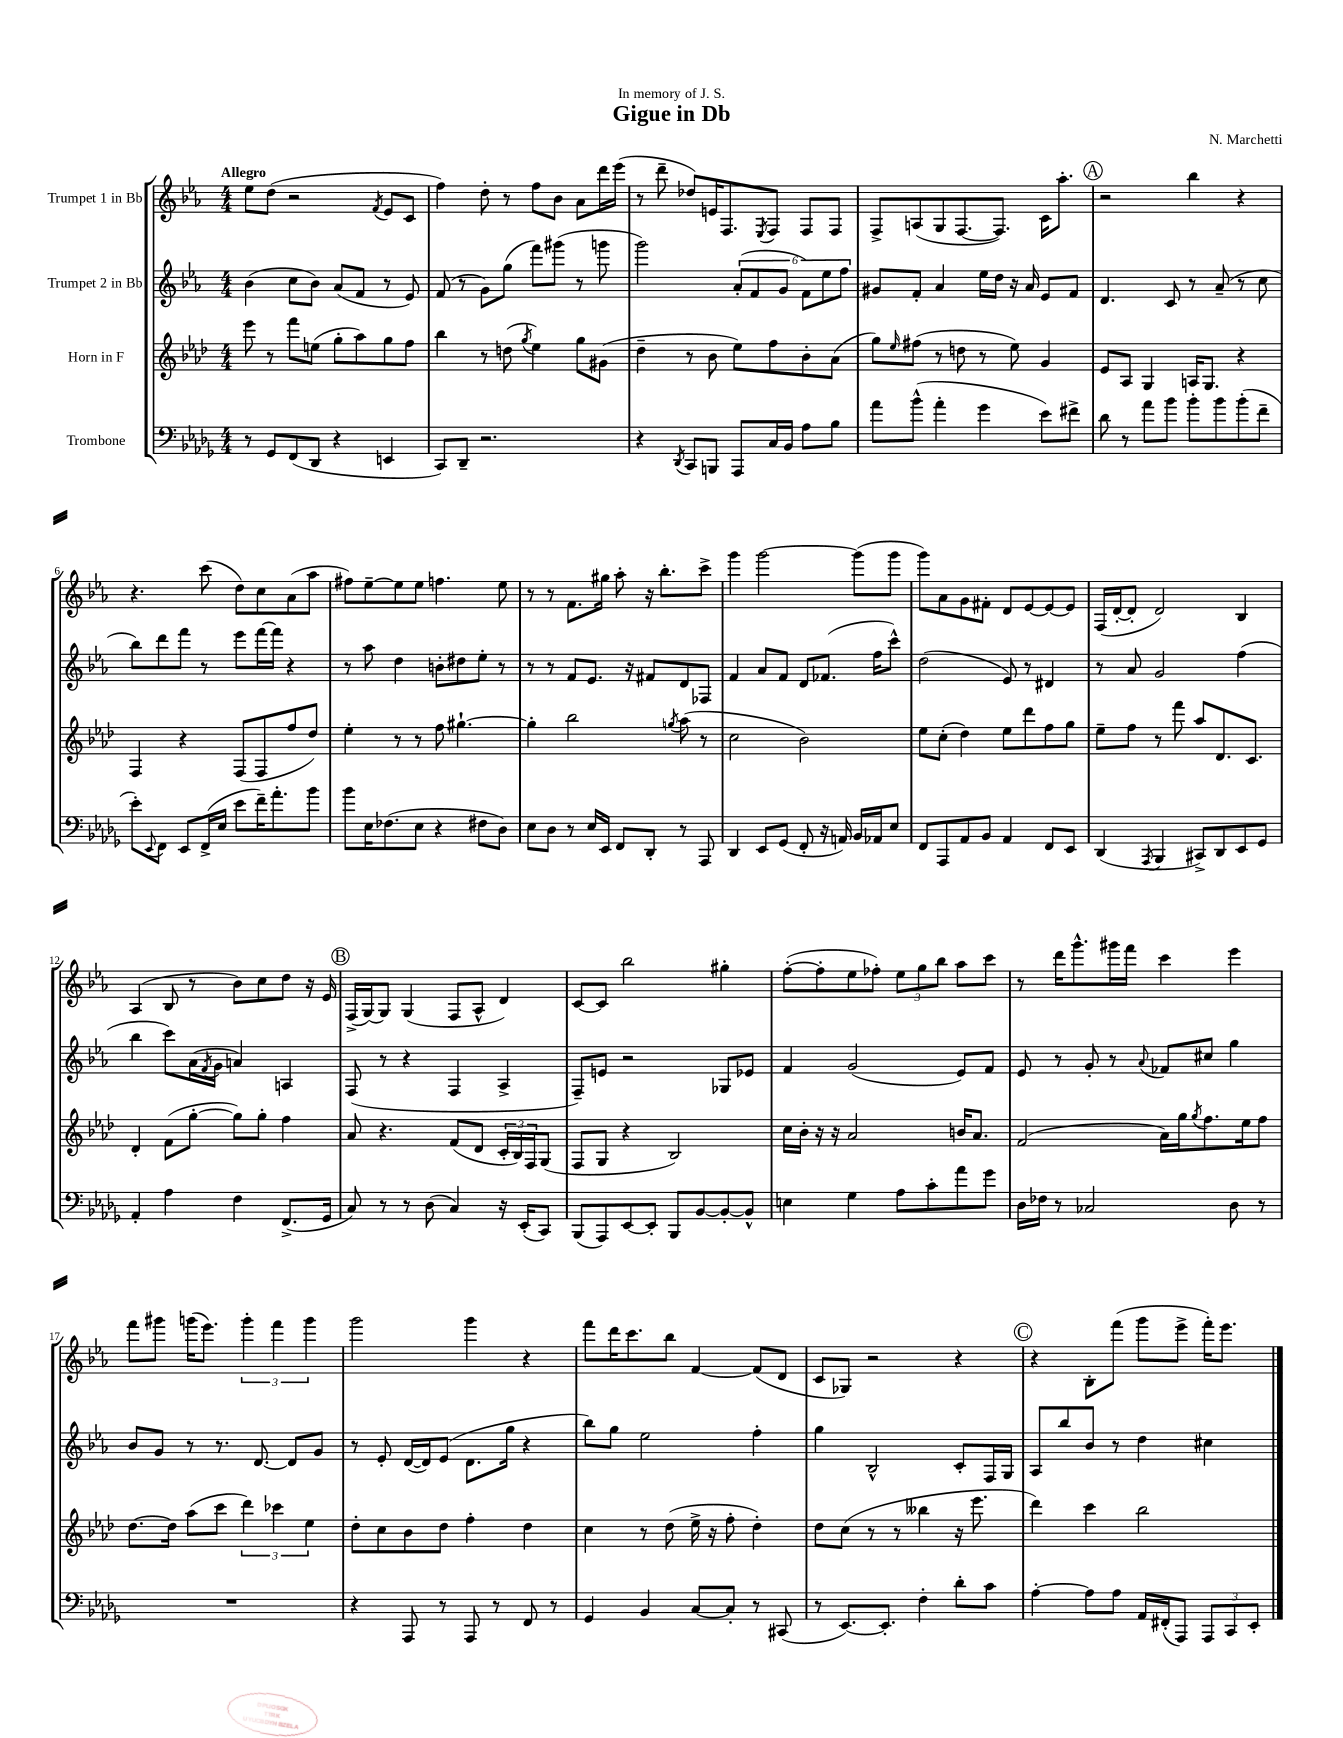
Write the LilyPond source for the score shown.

\header { title = "Gigue in Db" composer = "N. Marchetti" dedication = "In memory of J. S." }
<<
\new StaffGroup <<
\new Staff = "s0" \with { instrumentName = "Trumpet 1 in Bb" } {
    \clef treble \key ees \major \numericTimeSignature \time 4/4 \tempo "Allegro"
    ees''8 d''8( r2 \acciaccatura { f'8 } ees'8 c'8 |
    f''4) d''8-. r8 f''8 bes'8 aes'8 d'''16 ees'''16( |
    r8 d'''8-- des''8) e'16 f8. \acciaccatura { ees8 } f8 f8 f8 |
    f8-> a8( g8 f8.~ f8.) c'16 aes''8.-. |
    \mark \markup { \circle "A" } r2 bes''4 r4 |
    r4. c'''8( d''8) c''8 aes'8( aes''8 |
    fis''8) ees''8~-- ees''8 ees''8 f''4. ees''8 |
    r8 r8 f'8. gis''16 aes''8-. r16 bes''8.-. c'''8-> |
    g'''4 g'''2~ g'''8( g'''8 |
    g'''8) aes'8 g'8 fis'8-. d'8 ees'8~ ees'8~ ees'8 |
    f16( d'16~-. d'8-. d'2) bes4 |
    aes4( bes8 r8 bes'8) c''8 d''8 r16 ees'16 |
    \mark \markup { \circle "B" } f16->( g16~) g8 g4( f8 aes8-^ d'4) |
    c'8~ c'8 bes''2 gis''4-. |
    f''8~-.( f''8-. ees''8 fes''8-.) \tuplet 3/2 { ees''8 g''8 bes''8 } aes''8 c'''8 |
    r8 d'''16 g'''8.-^ gis'''16 f'''16 c'''4 ees'''4 |
    f'''8 gis'''8 g'''16( ees'''8.) \tuplet 3/2 { g'''4-. f'''4 g'''4 } |
    g'''2 g'''4 r4 |
    f'''8 d'''16 c'''8. bes''8 f'4~ f'8( d'8 |
    c'8 ges8) r2 r4 |
    \mark \markup { \circle "C" } r4 bes8-. f'''8( g'''8 ees'''8-> f'''16-.) ees'''8. \bar "|." |
}
\new Staff = "s1" \with { instrumentName = "Trumpet 2 in Bb" } {
    \clef treble \key ees \major \numericTimeSignature \time 4/4
    bes'4( c''8 bes'8) aes'8( f'8 r8 ees'8) |
    f'8( r8 g'8) g''8( f'''8) gis'''8( r8 g'''8 |
    g'''2) \tuplet 6/4 { aes'8-.( f'8 g'8 f'8) ees''8 f''8 } |
    gis'8 f'8-. aes'4 ees''16 d''16 r16 aes'16 ees'8 f'8 |
    \mark \markup { \circle "A" } d'4. c'8 r8 aes'8--( r8 c''8 |
    bes''8) d'''8 f'''8 r8 ees'''8 f'''16~ f'''16 r4 |
    r8 aes''8 d''4 b'8-. dis''8 ees''8-. r8 |
    r8 r8 f'8 ees'8. r16 fis'8 d'8 fes8 |
    f'4 aes'8 f'8 d'8 fes'8.( f''16 c'''8-^) |
    d''2( ees'8) r8 dis'4 |
    r8 aes'8 g'2 f''4( |
    bes''4 c'''8) aes'16( \acciaccatura { f'8 } g'16 a'4) a4 |
    \mark \markup { \circle "B" } f8( r8 r4 f4 aes4-> |
    f8--) e'8 r2 ges8 ees'8 |
    f'4 g'2( ees'8) f'8 |
    ees'8 r8 g'8-. r8 \appoggiatura { aes'8 } fes'8 cis''8 g''4 |
    bes'8 g'8 r8 r8. d'8.~ d'8 g'8 |
    r8 ees'8-. d'16~( d'16) ees'8( d'8. g''16 r4 |
    bes''8) g''8 ees''2 f''4-. |
    g''4 bes2-^ c'8-. f16 g16 |
    \mark \markup { \circle "C" } aes8 bes''8 bes'8 r8 d''4 cis''4 \bar "|." |
}
\new Staff = "s2" \with { instrumentName = "Horn in F" } {
    \clef treble \key aes \major \numericTimeSignature \time 4/4
    ees'''8 r8 f'''8 e''8( g''8-. aes''8) g''8 f''8 |
    bes''4 r8 d''8( \acciaccatura { g''8 } ees''4) g''8 gis'8( |
    des''4-- r8 bes'8 ees''8) f''8 bes'8-. aes'8( |
    g''8) \grace { ees''16 } fis''8( r8 d''8 r8 ees''8) g'4 |
    \mark \markup { \circle "A" } ees'8 aes8 g4 a16 g8. r4 |
    f4 r4 f8( f8 f''8 des''8) |
    ees''4-. r8 r8 f''8 gis''4.~-! |
    gis''4-. bes''2 \acciaccatura { g''8 } aes''8( r8 |
    c''2 bes'2) |
    ees''8 c''8-.( des''4) ees''8 des'''8 f''8 g''8 |
    ees''8-- f''8 r8 f'''8 aes''8 des'8. c'8. |
    des'4-. f'8( g''8~-. g''8) g''8-. f''4 |
    \mark \markup { \circle "B" } aes'8 r4. f'8( des'8 \tuplet 3/2 { c'16-. bes16) f16 } g8( |
    f8 g8 r4 bes2) |
    c''16 bes'16-. r16 r16 aes'2 b'16 aes'8. |
    f'2( aes'16) g''16 \acciaccatura { g''8 } f''8. ees''16 f''8 |
    des''8.~ des''16 aes''8( c'''8 \tuplet 3/2 { des'''4) ces'''4 ees''4 } |
    des''8-. c''8 bes'8 des''8 f''4-. des''4 |
    c''4 r8 des''8( ees''16-> r16 f''8-. des''4-.) |
    des''8 c''8( r8 r8 beses''4 r16 ees'''8. |
    \mark \markup { \circle "C" } des'''4) c'''4 bes''2 \bar "|." |
}
\new Staff = "s3" \with { instrumentName = "Trombone" } {
    \clef bass \key des \major \numericTimeSignature \time 4/4
    r8 ges,8 f,8( des,8 r4 e,4 |
    c,8) des,8-- r2. |
    r4 \acciaccatura { des,8 } c,8 b,,8 aes,,8 c16 bes,16 aes8 bes8 |
    aes'8 bes'8-^( aes'4-. ges'4 ees'8) fis'8-> |
    \mark \markup { \circle "A" } des'8 r8 aes'8 bes'8 bes'8-. bes'8 bes'8-.( f'8-- |
    ees'8-.) \appoggiatura { ees,8 } f,8 ees,8 f,16->( ees16 ees'8 f'16--) aes'8.-. bes'8 |
    bes'8 ees16 fes8.( ees8 r4 fis8 des8) |
    ees8 des8 r8 ees16 ees,16 f,8 des,8-. r8 aes,,8 |
    des,4 ees,8 ges,8( f,8-. r16 a,16) bes,16 aes,16 ees8 |
    f,8 aes,,8 aes,8 bes,8 aes,4 f,8 ees,8 |
    des,4( \acciaccatura { aes,,8 } bes,,4 cis,8->) des,8 ees,8 ges,8 |
    aes,4-. aes4 f4 f,8.->( ges,16 |
    \mark \markup { \circle "B" } c8) r8 r8 des8( c4) r16 ees,16-.( c,8) |
    bes,,8( aes,,8) ees,8~ ees,8-. bes,,8 bes,8~ bes,8~-. bes,8-^ |
    e4 ges4 aes8 c'8-. aes'8 ges'8 |
    des16 fes16 r8 ces2 des8 r8 |
    R1 |
    r4 aes,,8 r8 aes,,8 r8 f,8 r8 |
    ges,4 bes,4 c8~ c8-. r8 cis,8( |
    r8 ees,8.~) ees,8.-. f4-. des'8-. c'8 |
    \mark \markup { \circle "C" } aes4~-. aes8 aes8 aes,16 fis,16-.( aes,,8) \tuplet 3/2 { aes,,8 c,8 ees,8-. } \bar "|." |
}
>>
>>
